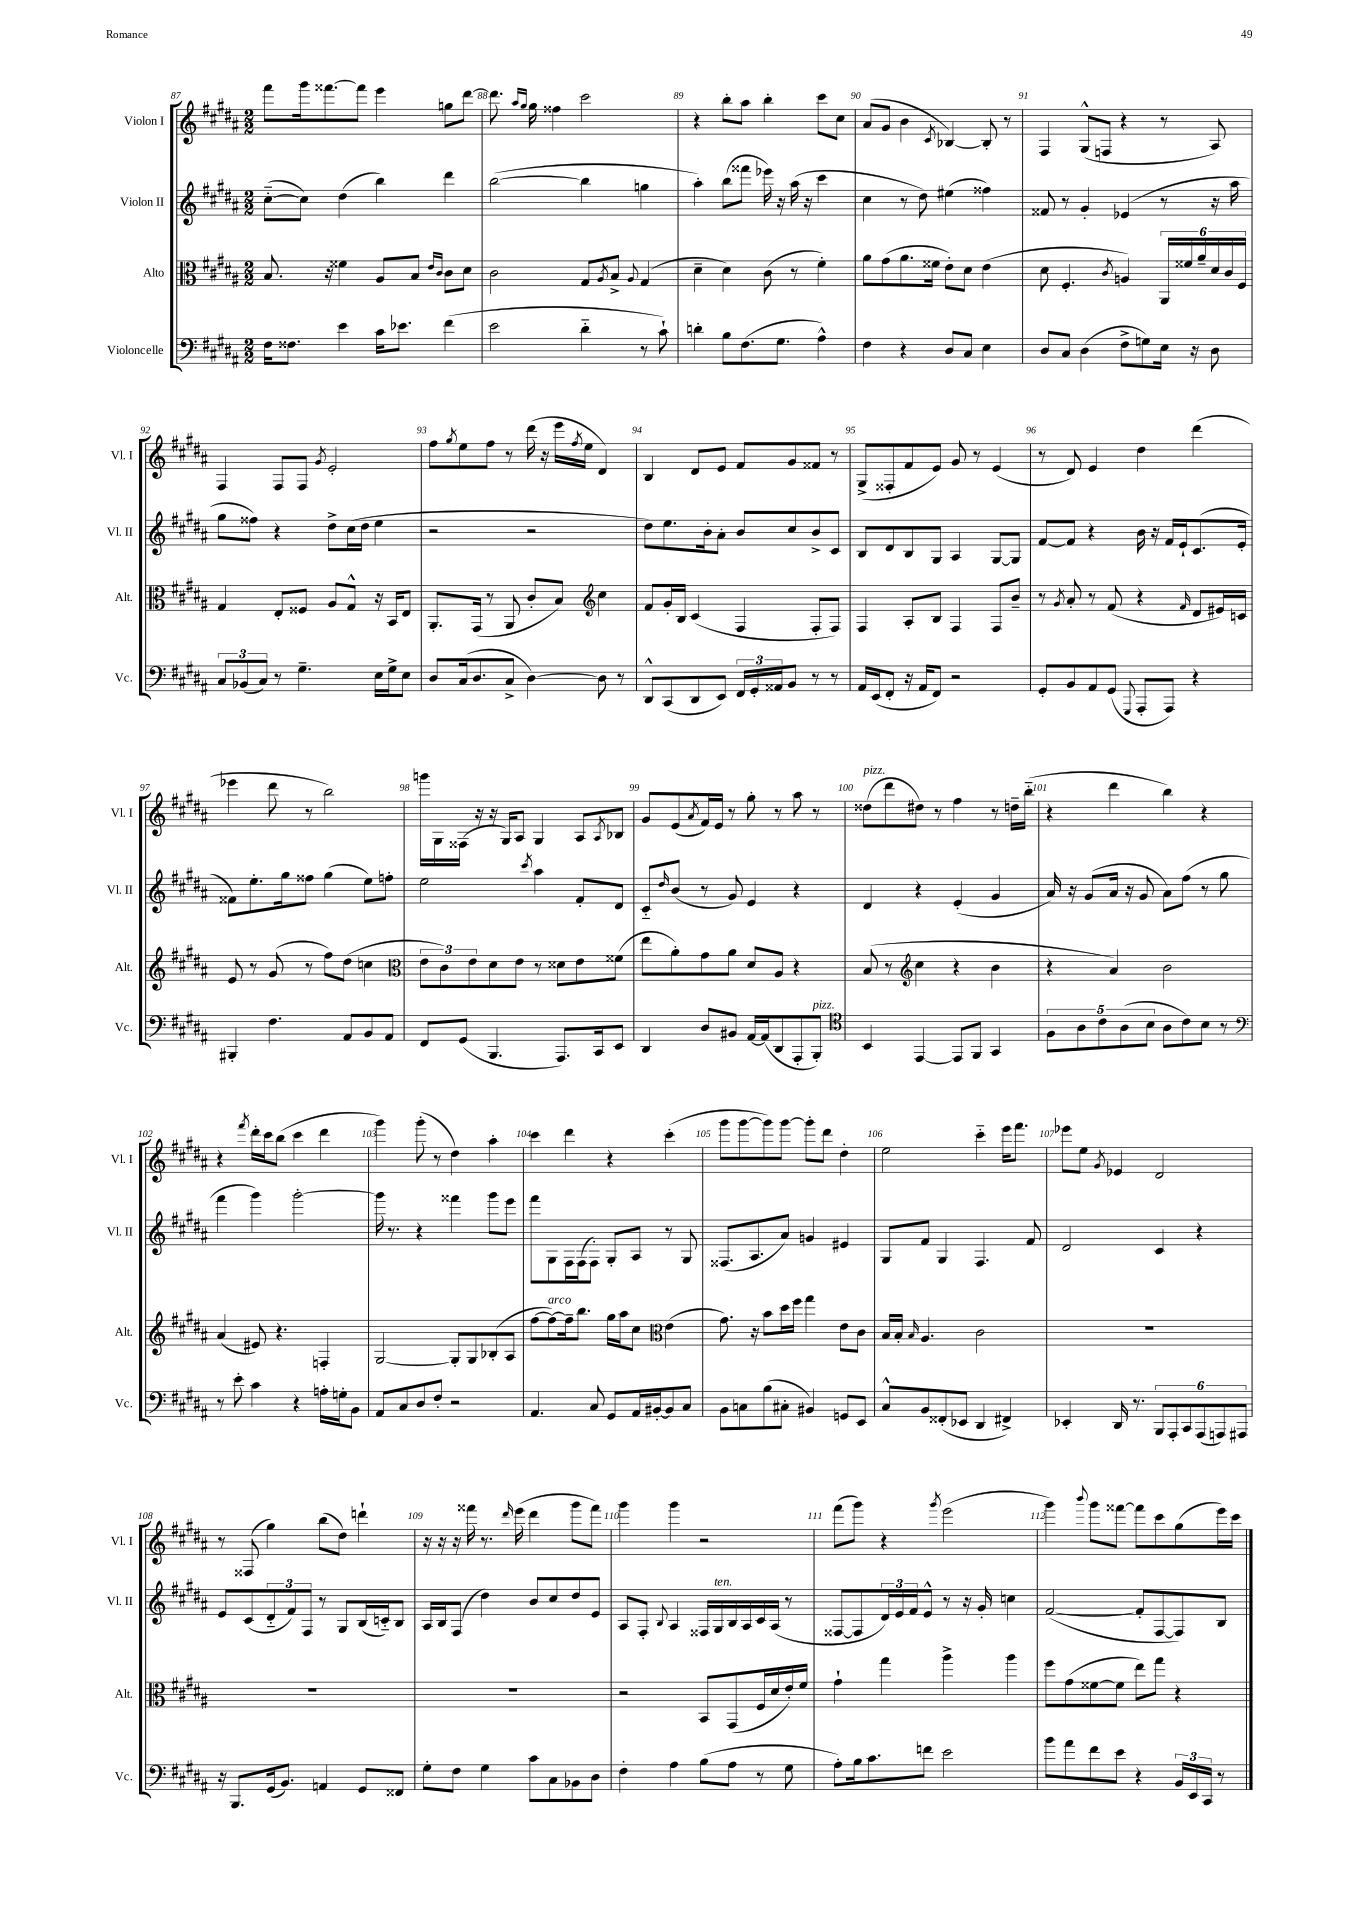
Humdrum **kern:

**kern	**kern	**kern	**kern
*staff4	*staff3	*staff2	*staff1
*clefF4	*clefC3	*clefG2	*clefG2
*k[f#c#g#d#a#]	*k[f#c#g#d#a#]	*k[f#c#g#d#a#]	*k[f#c#g#d#a#]
*M2/2	*M2/2	*M2/2	*M2/2
16F#	8.B	([8cc#'~	8fff#
8.F##	.	.	.
.	.	8cc#])	16ggg#
.	16r	.	[8.fff##
4e	4f##	(4dd#	.
.	.	.	8fff##]
16c#	8A#	4bb)	4eee
8.e-	.	.	.
.	8B	.	.
.	16qqe	.	.
.	16qqc#	.	.
(4f#	8c#	4ddd#	8gg
.	8d#	.	[8ddd#
=	=	=	=
2e	2c#	([2bb	8.ddd#]
.	.	.	16qqaa#
.	.	.	16qqgg#
.	.	.	16gg#
.	.	.	4ff##
4d#'~	8G#	4bb]	2ccc#
.	8qA#	.	.
.	8B^	.	.
.	8qqA#	.	.
8r	(4G#	4gg	.
8c#`)	.	.	.
=	=	=	=
4d'	4d#~	4aa#')	4r
8B	4d#)	(8bb	8bb'
(8.F#	.	8fff##	8aa#
.	(8c#	16eee-)	4bb'
8.G#	.	16r	.
.	8r	(16aa#	.
.	.	16r	.
4A#^^)	4f#')	4ccc#	8ccc#
.	.	.	8cc#
=	=	=	=
4F#	8a#	4cc#	(8a#
.	(8g#	.	8g#
4r	8.a#	8r	4b
.	.	8dd#)	.
.	16f##	.	.
.	.	.	8qc#
8D#	8e')	(4ee#	[4B-)
8C#	8d#	.	.
4E	(4e	4ff##)	8B-']
.	.	.	8r
=	=	=	=
8D#	8d#	8f##	4F#
8C#	4.F#'	8r	.
(4D#	.	4g#'	(8G#^^
.	.	.	8F
.	8qc#	.	.
8F#^	4A)	(4e-	4r
8G)	.	.	.
16E	24AA#	8r	8r
.	24f##	.	.
16r	.	.	.
.	24a#~	.	.
8D#	24d#	16r	8A#)
.	24c#	.	.
.	.	16aa#	.
.	24F#	.	.
=	=	=	=
12C#	4G#	8gg#	4F#
(12BB-	.	.	.
.	.	8ff##)	.
12C#)	.	.	.
8r	8E'	4r	8F#
4.G#~	8F##	.	8F#
.	.	.	8qg#
.	8A#	8dd#^	2e'
.	8G#^^	(16cc#	.
.	.	16dd#	.
16E	16r	4ee	.
16G#^	16BB	.	.
8E	8E	.	.
=	=	=	=
8D#	8.AA#'	2r	8ff#
.	.	.	8qgg#
(16C#	.	.	8ee
8.D#	(16GG#	.	.
.	8r	.	8ff#
8C#^	8AA#	.	8r
[4D#)	8c#'	2r	(16ddd#
.	.	.	16r
.	8B)	.	16eee
.	.	.	8qff#
.	.	.	16ee
*	*clefG2	*	*
8D#]	4cc#	.	4d#)
8r	.	.	.
=	=	=	=
8DD#^^	8f#	8dd#)	4B
(8CC#	16g#'	8.ee	.
.	16B	.	.
8DD#	(4c#	.	8d#
.	.	16b'	.
8EE)	.	8a#'	8e
24FF#	4F#	8b	8f#
24GG#'	.	.	.
24AA##	.	.	.
8BB	.	8cc#	8g#
8r	8F#'	8b^	8f##
8r	8F#)	8c#	8r
=	=	=	=
16AA#	4F#	8B	(8G#^
(16EE	.	.	.
8FF#'	.	8d#	8F##'
16r	8A#'	8B	8f#
16AA#	.	.	.
8FF#)	8B	8G#	8e)
2r	4F#	4A#	8g#
.	.	.	8r
.	8F#	[8G#	(4e
.	8b~	8G#]	.
=	=	=	=
8GG#'	8r	[8f#	8r
.	8qg#	.	.
8BB	8a#'	8f#]	8d#)
8AA#	8r	4r	4e
(8GG#	(8f#	.	.
8qqGGG#	.	.	.
8AAA#'	4r	16b	4dd#
.	.	16r	.
8AAA#)	.	16f#	.
.	.	16e`	.
.	16qqf#	.	.
4r	8d#	(8.c#	(4ddd#
.	16e#)	.	.
.	16c	16e'	.
=	=	=	=
4BBB#'	8e	8f##)	4eee-
.	8r	8.ee'	.
4.F#	(8g#	.	8ddd#
.	.	16gg#	.
.	8r	8ff##	8r
.	8ff#)	(4gg#	2bb)
8AA#	(8dd#	.	.
8BB	4cc	8ee)	.
8AA#	.	8ff'	.
=	=	=	=
*	*clefC3	*	*
8FF#	12e	2ee	16ggg
.	.	.	16G#
.	12c#)	.	.
(8GG#	.	.	(16F##
.	12e	.	.
.	.	.	16r
4.BBB	8d#	.	16r
.	.	.	16G#)
.	8e	.	8A#
.	.	8qccc#	.
.	8r	4aa#	4G#
8.AAA#)	8d##	.	.
.	8e	8f#'	8A#
16CC#	.	.	.
.	.	.	8qA#
8EE	(8f##	8d#	8B-
=	=	=	=
4DD#	8ee	8c#'~	8g#
.	.	16qqdd#	.
.	8a#')	(8b	(8e
.	.	.	8qa#
8D#	8g#	8r	16f#)
.	.	.	16e
8BB#	8a#	8g#)	8r
[16AA#	8d#	4e	8gg#'
(16AA#]	.	.	.
8DD#	8A#	.	8r
8AAA#'	4r	4r	8aa#
8BBB')	.	.	8r
=	=	=	=
*clefC4	*	*	*
4BB	(8B	4d#	(8dd##
.	8r	.	8ddd#
*	*clefG2	*	*
[4EE	4cc#	4r	8dd#)
.	.	.	8r
8EE]	4r	(4e'	4ff#
8FF#	.	.	.
4GG#	4b	4g#	8r
.	.	.	16dd~
.	.	.	(16bb'~
=	=	=	=
10F#	4r	16a#)	4r
.	.	16r	.
10A#	.	.	.
.	.	(8g#	.
10c#	.	.	.
.	4a#)	16a#	4ddd#
(10A#	.	.	.
.	.	16r	.
.	.	8g#	.
10B	.	.	.
8A#	2b	8a#)	4bb)
8c#)	.	(8ff#	.
8B	.	8r	4r
8r	.	8gg#	.
=	=	=	=
*clefF4	*	*	*
8r	(4a#	4fff#	4r
8e'	.	.	.
.	.	.	8qfff#
4c#	8e#)	4ggg#)	16ddd#'
.	.	.	16ccc#
.	4.r	.	(8bb
4r	.	[2ggg#'	4ccc#
16A'	4F'	.	4ddd#
16G'	.	.	.
8BB	.	.	.
=	=	=	=
8AA#	[2G#	16ggg#]	4ggg#)
.	.	8.r	.
8C#	.	.	.
8D#	.	4r	(8ggg#'
8F#'	.	.	8r
2r	8G#']	4fff##	4dd#)
.	8G#	.	.
.	(8B-'	8ggg#	4aa#'
.	8A#	8eee	.
=	=	=	=
4.AA#	[8ff#	8fff#	4ccc#
.	8ff#_)	8G#	.
.	16ff#~]	16F#	4ddd#
.	8.bb	(16F#	.
8C#	.	8F#')	.
8GG#	16gg#	8G#'	4r
.	16aa#	.	.
16AA#	8cc#	8A#	.
[16BB#'	.	.	.
*	*clefC3	*	*
8BB#]	(4e	8r	(4ccc#'
8C#	.	8G#	.
=	=	=	=
8BB	8.g#)	(8.F##	8ggg#
8C	.	.	[8ggg#
.	16r	8.A#	.
(8B	8b	.	8ggg#])
8C#'	16dd#	8a#)	[8ggg#
.	16ff#	.	.
4BB#)	4gg#	4g	8ggg#']
.	.	.	8ddd#
8GG	8e	4e#	4dd#'
8EE	8c#	.	.
=	=	=	=
8C#^^	16B	8G#	2ee
.	16B'	.	.
.	16qqB	.	.
8BB	4.A#	8f#	.
(8FF##'	.	4G#	.
8EE-	.	.	.
4DD#	2c#	4.F#	4ccc#'~
4FF#^)	.	.	16eee
.	.	.	8.fff#
.	.	8f#	.
=	=	=	=
4EE-'	1r	2d#	8eee-
.	.	.	8ee
.	.	.	8qg#
16DD#	.	.	4e-
8.r	.	.	.
12BBB	.	4c#	2d#
12AAA#'	.	.	.
12CC#	.	.	.
(12AAA#	.	4r	.
12AAA)	.	.	.
12AAA#	.	.	.
=	=	=	=
16r	1r	8e	8r
8.BBB	.	.	.
.	.	(8c#	(8F##
(16GG#	.	12d#'~	4gg#)
8.BB)	.	.	.
.	.	12f#)	.
.	.	12F#	.
4AA	.	8r	(8bb
.	.	8G#	8dd#)
8GG#	.	(16B	4ddd`
.	.	16c'~)	.
8FF##	.	8B	.
=	=	=	=
8G#'	1r	16A#	16r
.	.	16B	16r
8F#	.	(8F#	16r
.	.	.	16fff##
4G#	.	4dd#)	8.r
.	.	.	16qqddd#
.	.	.	(16eee
8c#	.	8b	4ddd#
8C#	.	8cc#	.
8BB-	.	8dd#	8ggg#
8D#	.	8e	8fff##)
=	=	=	=
4F#'	2r	8A#	4ggg#
.	.	8F#'	.
.	.	8qqB	.
4A#	.	4A#	4ggg#
(8B	8BB	16F##	2r
.	.	16G#	.
8A#	(8GG#	16B	.
.	.	16A#	.
8r	16F#	16c#	.
.	16d#	(16A#	.
8G#	16e')	8r	.
.	16f#	.	.
=	=	=	=
8A#')	4g#`	[8F##	(8fff#
16B	.	8F##]	8ggg#)
8.c#	.	.	.
.	4gg#	24d#)	4r
.	.	24e	.
.	.	24f#	.
8f	.	8e^^	.
.	.	.	8qggg#
2e	4aa#^	8r	(2eee
.	.	16r	.
.	.	16g#'	.
.	4aa#	4cc	.
=	=	=	=
8b	8ff#	([2f#	4ggg#)
8a#	(8g#	.	.
.	.	.	8qqbbb
8f#	[8f##	.	8ggg#
8e	8f##]	.	[8fff##
4r	8ee)	8f#']	8fff##]
.	8gg#	[8F#	8ccc#
24BB	4r	8F#])	(8gg#
24EE	.	.	.
24CC#	.	.	.
8r	.	8B	16eee)
.	.	.	16ccc#
==	==	==	==
*-	*-	*-	*-
